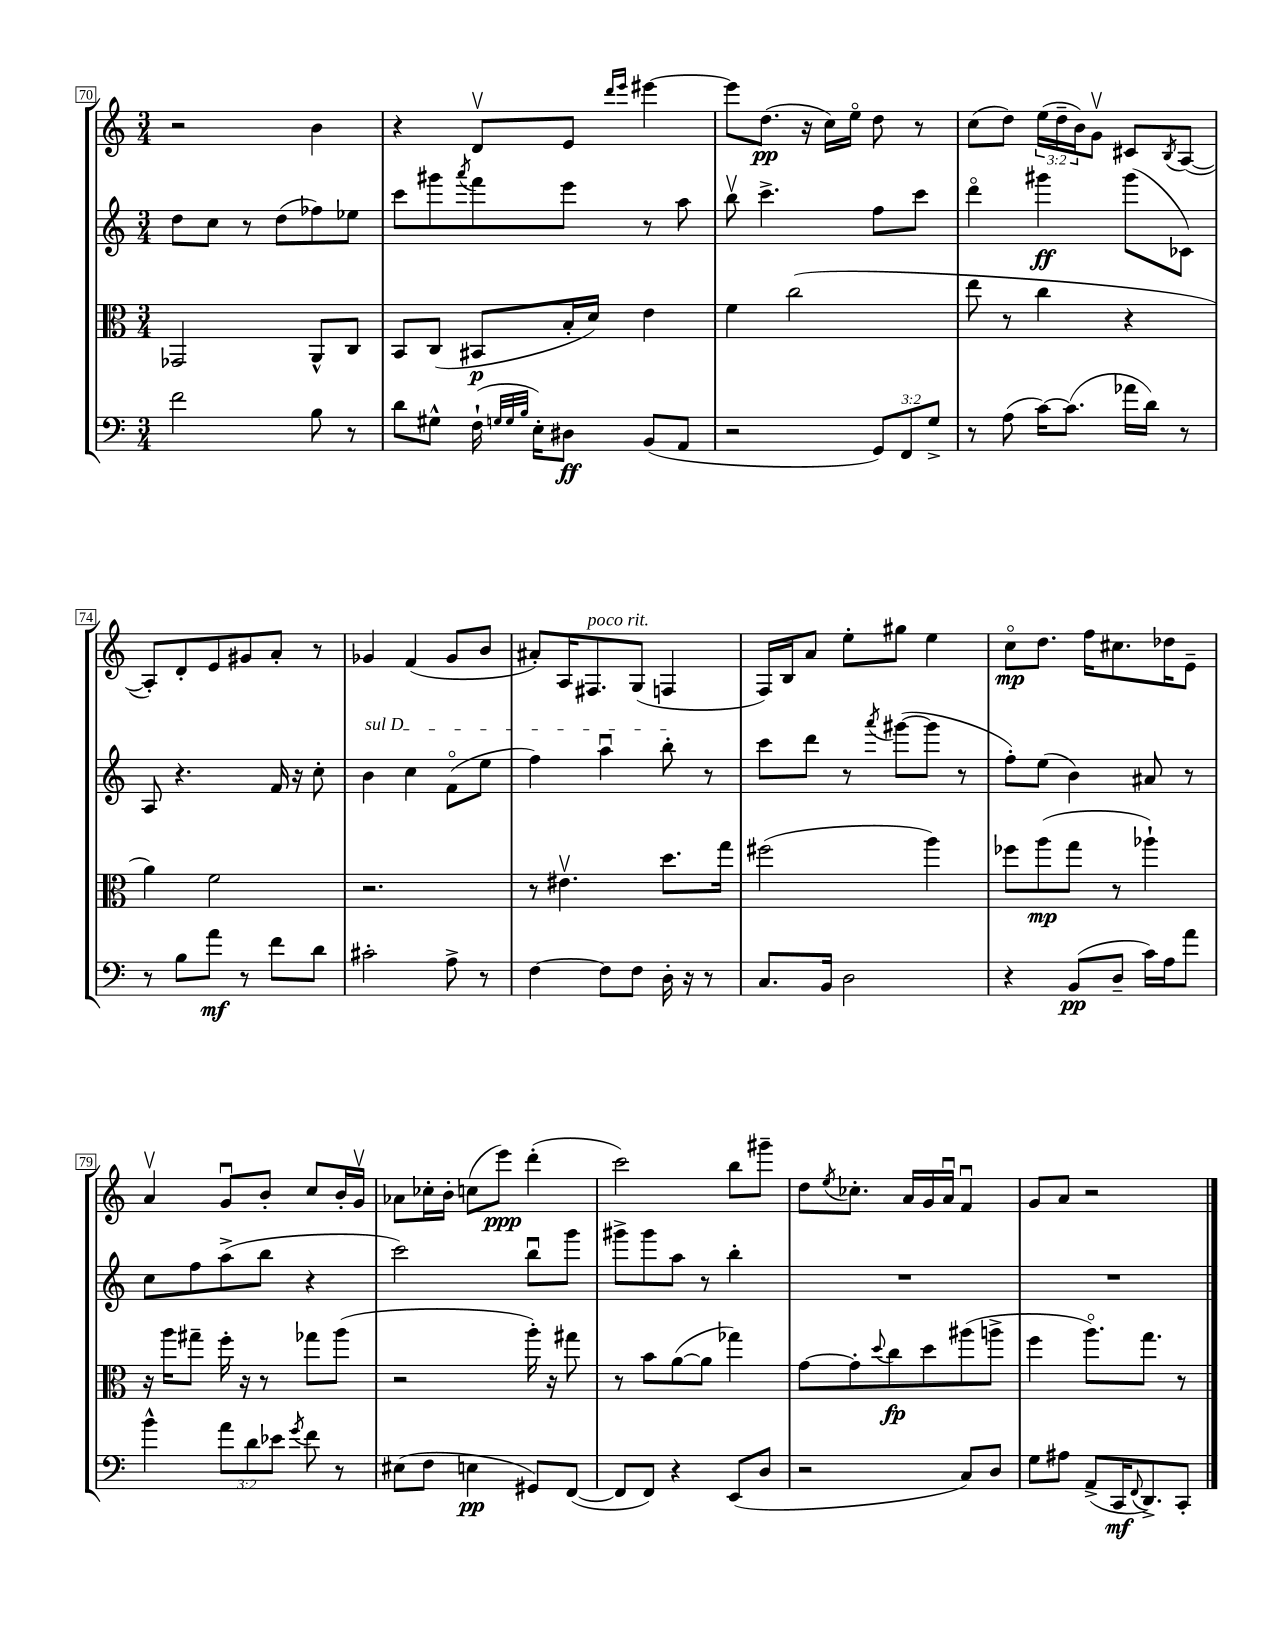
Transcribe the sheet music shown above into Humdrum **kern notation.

**kern	**kern	**kern	**kern
*staff4	*staff3	*staff2	*staff1
*clefF4	*clefC3	*clefG2	*clefG2
*k[]	*k[]	*k[]	*k[]
*M3/4	*M3/4	*M3/4	*M3/4
2f\	2GG-/	8dd\L	2r
.	.	8cc\J	.
.	.	8r	.
.	.	(8dd\L	.
8B\	8AA^^/L	8ff-\)	4b\
8r	8C/J	8ee-\J	.
=	=	=	=
8d\L	8BB/L	8ccc\L	4r
8G#^^\J	(8C/J	8ggg#\	.
.	.	8qaaa/	.
(16F`\	8BB#/L	8fff\	8dv/L
32qqG/LLL	.	.	.
32qqG/	.	.	.
32qqB/JJJ	.	.	.
16E'\LK)	.	.	.
8D#\J	16B'/L	8eee\J	8e/J
.	16d/JJ)	.	.
.	.	.	16qqddd/LL
.	.	.	16qqeee/JJ
(8BB/L	4e\	8r	[4eee#\
8AA/J	.	8aa\	.
=	=	=	=
2r	4f\	8bbv\	8eee#\]L
.	.	4.ccc^\	(8.dd\J
.	(2cc\	.	.
.	.	.	16r
.	.	.	16cc\LL)
.	.	.	16eeo\JJ
12GG/L)	.	8ff\L	8dd\
12FF/	.	.	.
.	.	8ccc\J	8r
12G^/J	.	.	.
=	=	=	=
8r	8ee\	4dddo\	(8cc\L
(8A\	8r	.	8dd\J)
[16c\LK)	4cc\	4ggg#\	(24ee\LL
.	.	.	24dd~\
(8.c\]J	.	.	.
.	.	.	24b\J)
.	.	.	8gv\J
16a-\LL	4r	(8ggg#\L	8c#/L
16d\JJ)	.	.	.
.	.	.	8qB/
8r	.	8c-\J)	([8A/J
=	=	=	=
8r	4a\)	8A/	8A'/]L)
8B\L	.	4.r	8d'/
8a\J	2f\	.	8e/
8r	.	.	8g#/
8f\L	.	16f/	8a'/J
.	.	16r	.
8d\J	.	8cc'\	8r
=	=	=	=
2c#'\	2.r	4b\	4g-/
.	.	4cc\	(4f/
8A^\	.	(8fo\L	8g-/L
8r	.	8ee\J	8b/J
=	=	=	=
[4F\	8r	4ff\)	8a#'/L)
.	4.e#v\	.	16A/K
.	.	.	8.F#/
8F\]L	.	4aau\	.
8F\J	.	.	(8G/J
16D'\	8.dd\L	8bb'\	4F/
16r	.	.	.
8r	.	8r	.
.	16gg\Jk	.	.
=	=	=	=
8.C/L	(2ff#\	8ccc\L	16F/LL)
.	.	.	16B/J
.	.	8ddd\J	8a/J
16BB/Jk	.	.	.
2D\	.	8r	8ee'\L
.	.	8qaaa/	.
.	.	([8ggg#\L	8gg#\J
.	4aa\)	8ggg#\]J	4ee\
.	.	8r	.
=	=	=	=
4r	8ff-\L	8ff'\L)	8cco\L
.	(8aa\	(8ee\J	8.dd\J
(8BB/L	8gg\J	4b\)	.
.	.	.	16ff\LK
8D~/J	8r	.	8.cc#\
16c\LL)	4aa-`\)	8a#/	.
16A\J	.	.	16dd-\K
8a\J	.	8r	8e~\J
=	=	=	=
4b^^\	16r	8cc\L	4av/
.	16aa\LK	.	.
.	8gg#~\J	8ff\	.
12a\L	16ff'\	(8aa^\	8gu/L
.	16r	.	.
12d\	.	.	.
.	8r	8bb\J	8b'/J
12e-\J	.	.	.
8qg/	.	.	.
8f\	8gg-\L	4r	8cc/L
8r	(8aa\J	.	16b'/L
.	.	.	16gv/JJ
=	=	=	=
(8E#\L	2r	2ccc\)	8a-\L
8F\J	.	.	16cc-'\L
.	.	.	16b'\JJ
4E\	.	.	(8cc\L
.	.	.	8eee\J)
8GG#/L)	16aa'\)	8bbu\L	(4ddd'\
.	16r	.	.
([8FF/J	8gg#\	8ggg\J	.
=	=	=	=
8FF/]L	8r	8ggg#^\L	2ccc\)
8FF/J)	8b\L	8ggg#\	.
4r	([8a\	8aa\J	.
.	8a\]J	8r	.
(8EE/L	4gg-\)	4bb'\	8bb\L
8D/J	.	.	8ggg#~\J
=	=	=	=
2r	[8g\L	2.r	8dd\L
.	.	.	8qee/
.	8g'\]	.	8.cc-'\J
.	8qqdd/	.	.
.	8cc\	.	.
.	.	.	16a/LL
.	8dd\	.	16g/
.	.	.	16au/JJ
8C/L)	(8aa#\	.	4fu/
8D/J	8aa^\J	.	.
=	=	=	=
8G\L	4ff\	2.r	8g/L
8A#\J	.	.	8a/J
(8AA^/L	8.aao\L)	.	2r
16CC/K	.	.	.
8qqFF/	.	.	.
8.DD^/)	8.gg\J	.	.
8CC'/J	8r	.	.
==	==	==	==
*-	*-	*-	*-
